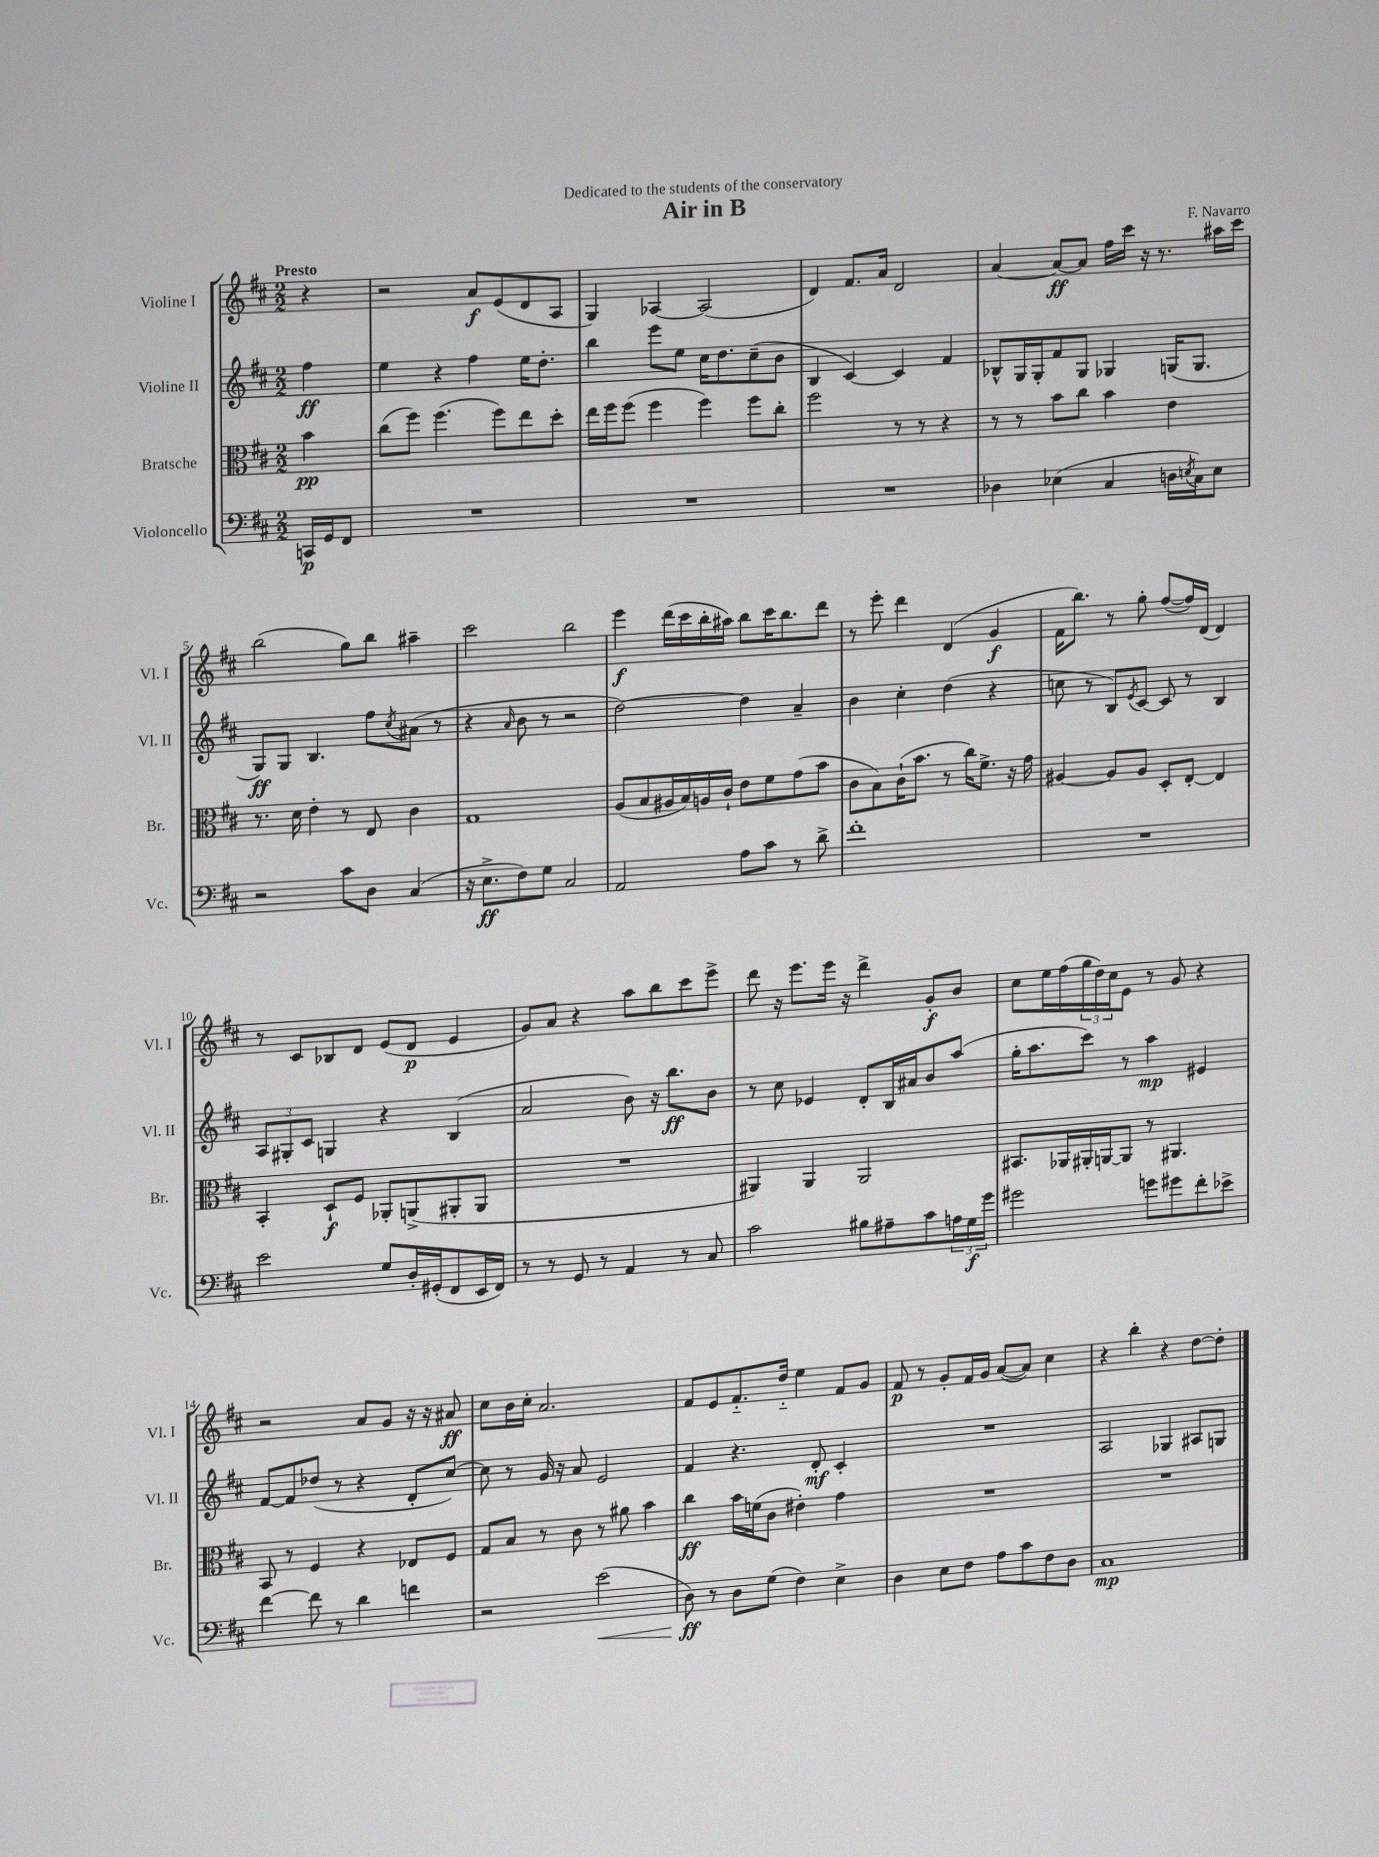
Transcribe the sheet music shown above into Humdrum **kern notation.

**kern	**kern	**kern	**kern
*staff4	*staff3	*staff2	*staff1
*clefF4	*clefC3	*clefG2	*clefG2
*k[f#c#]	*k[f#c#]	*k[f#c#]	*k[f#c#]
*M2/2	*M2/2	*M2/2	*M2/2
16CC/LL	4b\	4ff#\	4r
16GG/J	.	.	.
8FF#/J	.	.	.
=	=	=	=
1r	(8cc#\L	4ee\	2r
.	8ff#\J)	.	.
.	(4.ff#\	4r	.
.	.	4ff#\	8a/L
.	8ff#\L)	.	(8e/
.	8ee\	16ee\LK	8d/
.	.	8.dd'\J	.
.	8dd'\J	.	8A/J
=	=	=	=
1r	16ee\LL	4bb\	4G/)
.	16ff#\J	.	.
.	(8ff#\J	.	.
.	4ff#\	8eee\L	[4A-/
.	.	8ee\J	.
.	4ff#\)	16cc#\LK	(2A-/]
.	.	8.dd\	.
.	8ff#\L	(8cc#~\	.
.	8cc#'\J	8b\J	.
=	=	=	=
1r	2ff#\	4B/	4d/)
.	.	[4c#/)	8.f#/L
.	.	.	16a/Jk
.	8r	4c#/]	2d/
.	8r	.	.
.	4r	4f#/	.
=	=	=	=
4D-\	8r	8B-^^/L	[4a/
.	8r	16G/L	.
.	.	16G'/J	.
(4E-\	8b\L	8f#/	8a/_L
.	8cc#\J	8G/J	8a/]J
4C#/	4b\	4G-/	16ff#\LL
.	.	.	16ccc#\JJ
.	.	.	16r
.	.	.	8.r
16D\LL	4e\	(16G/LK	.
8qE/	.	.	.
16C#\J)	.	8.G/J	.
8E\J	.	.	16aa#\LL
.	.	.	16ccc#\JJ
=	=	=	=
2r	8.r	8G/L)	(2bb\
.	.	8G/J	.
.	16d\	.	.
.	4e'\	4.B/	.
8c#\L	8r	.	8gg\L)
8D\J	8E/	8ff#\L	8bb\J
.	.	8qcc#/	.
(4C#/	4c#\	(8a#\J	4aa#~\
.	.	8r	.
=	=	=	=
16r	1G	4r	2ccc#\
8.E^\L	.	.	.
.	.	16qqa/	.
8F#\)	.	8b\	.
8G\J	.	8r	.
2C#/	.	2r	2bb\
=	=	=	=
2AA/	(8A/L	[2dd\)	4eee\
.	8B/	.	.
.	16A#/L	.	(16ddd\LL
.	16B/)	.	16ccc#\
.	16A/	.	16bb'\
.	16c#`/JJ	.	16aa#\JJ)
8A\L	8e\L	4dd\]	8bb\L
8c#\J	8f#\	.	16ccc#\K
.	.	.	8.bb\
8r	(8g\	4a~/	.
8d^\	8b\J	.	8ddd\J
=	=	=	=
1f#'	8c#\L	4b\	8r
.	8B\)	.	8eee'\
.	(16c#`\K	4cc#'\	4ddd\
.	8.b\J	.	.
.	8r	(4dd\	(4d/
.	16cc#\LK)	.	.
.	8.f#^\J	.	.
.	.	4r	4g/
.	16r	.	.
.	16g\	.	.
=	=	=	=
1r	[4A#/	8cc\	16f#\LK
.	.	.	8.bb\J)
.	.	8r	.
.	8A#/]L	8B/L)	8r
.	.	8qe/	.
.	8A#/J	[8c#/J	8gg'\
.	8D'/L	8c#/]	([8ff#/L
.	[8E'/J	8r	16ff#/]L)
.	.	.	(16d/JJ
.	4E/]	4B/	4d/)
=	=	=	=
2e\	4BB'/	12A/L	8r
.	.	12G#'/	.
.	.	.	8c#/L
.	.	12c#/J	.
.	8D`/L	4G/	8B-/
.	8F#/J	.	8d/J
8G/L	8AA-'/L	4r	(8e/L
16D'/L	(8AA^/	.	8d/J
(16GG#'/J	.	.	.
8FF#/	8AA#'/	(4B/	4e/
16EE/L	8AA#/J	.	.
16FF#/JJ)	.	.	.
=	=	=	=
8r	1r	2a/	8g/L)
8r	.	.	8a/J
8GG/	.	.	4r
8r	.	.	.
4AA/	.	8b\)	8aa\L
.	.	16r	8bb\
.	.	8.bb\L	.
8r	.	.	8ccc#\
8C#/	.	8b\J	8eee^\J
=	=	=	=
2c#\	4AA#/)	8r	8ddd\
.	.	8cc#\	16r
.	.	.	8.eee\L
.	4AA#/	4e-/	.
.	.	.	16eee\Jk
.	.	.	16r
8B#\L	2AA#/	8d'/L	4ddd^\
8A#~\	.	16B/L	.
.	.	16a#/J	.
8c#\	.	8b/	8g'/L
24A\L	.	(8aa/J	8b/J
24G\	.	.	.
24g\JJ	.	.	.
=	=	=	=
2g#\	8.BB#/L	16gg'\LK	8cc#\L
.	.	8.aa\	.
.	.	.	16ee\L
.	16AA-/L	.	(16ff#\
.	16AA#'/	8ccc#\J)	24gg\
.	.	.	24dd\)
.	[16AA/J	.	.
.	.	.	24cc#\J
.	8AA/]J	8r	8e\J
8g\L	8r	4aa\	8r
8g#\	4.AA#/	.	8g/
8f#'\	.	4e#/	4r
8e-^\J	.	.	.
=	=	=	=
[4f#\	8BB/	[8f#/L	2r
.	8r	8f#/]	.
8f#\]	4F#/	(8dd-/J	.
8r	.	8r	.
4d\	4r	4r	8a/L
.	.	.	8g/J
4f\	8E-/L	8d'/L	16r
.	.	.	16r
.	8F#/J	[8cc#/J)	8a#/
=	=	=	=
2r	8G/L	8cc#\]	8cc#\L
.	8B/J	8r	16b\L
.	.	.	16cc#'\JJ
.	8r	16g/	2.a/
.	.	16r	.
.	8c#\	8a/	.
(2e\	8r	2e/	.
.	8a#\	.	.
.	4b\	.	.
=	=	=	=
8D\)	4cc#\	4f#/	8f#/L
8r	.	.	8e/
8D\L	16b\LL	4.r	8.f#'~/
.	(16f\J	.	.
(8G\J	8c#\J	.	.
.	.	.	16dd'~/Jk
4F#\)	4e#'\)	.	4ee\
.	.	8d'/	.
4E^\	4g\	4c#'/	8f#/L
.	.	.	8g/J
=	=	=	=
4D\	1r	1r	8f#/
.	.	.	8r
8E\L	.	.	8g'/L
8F#\J	.	.	16f#/L
.	.	.	16g/JJ
8A\L	.	.	([8a/L
8c#\	.	.	8a/]J)
8F#\	.	.	4cc#\
8D\J	.	.	.
=	=	=	=
1C#	1r	2A/	4r
.	.	.	4bb'\
.	.	4G-/	4r
.	.	8A#/L	[8dd\L
.	.	8G/J	8dd'\]J
==	==	==	==
*-	*-	*-	*-
